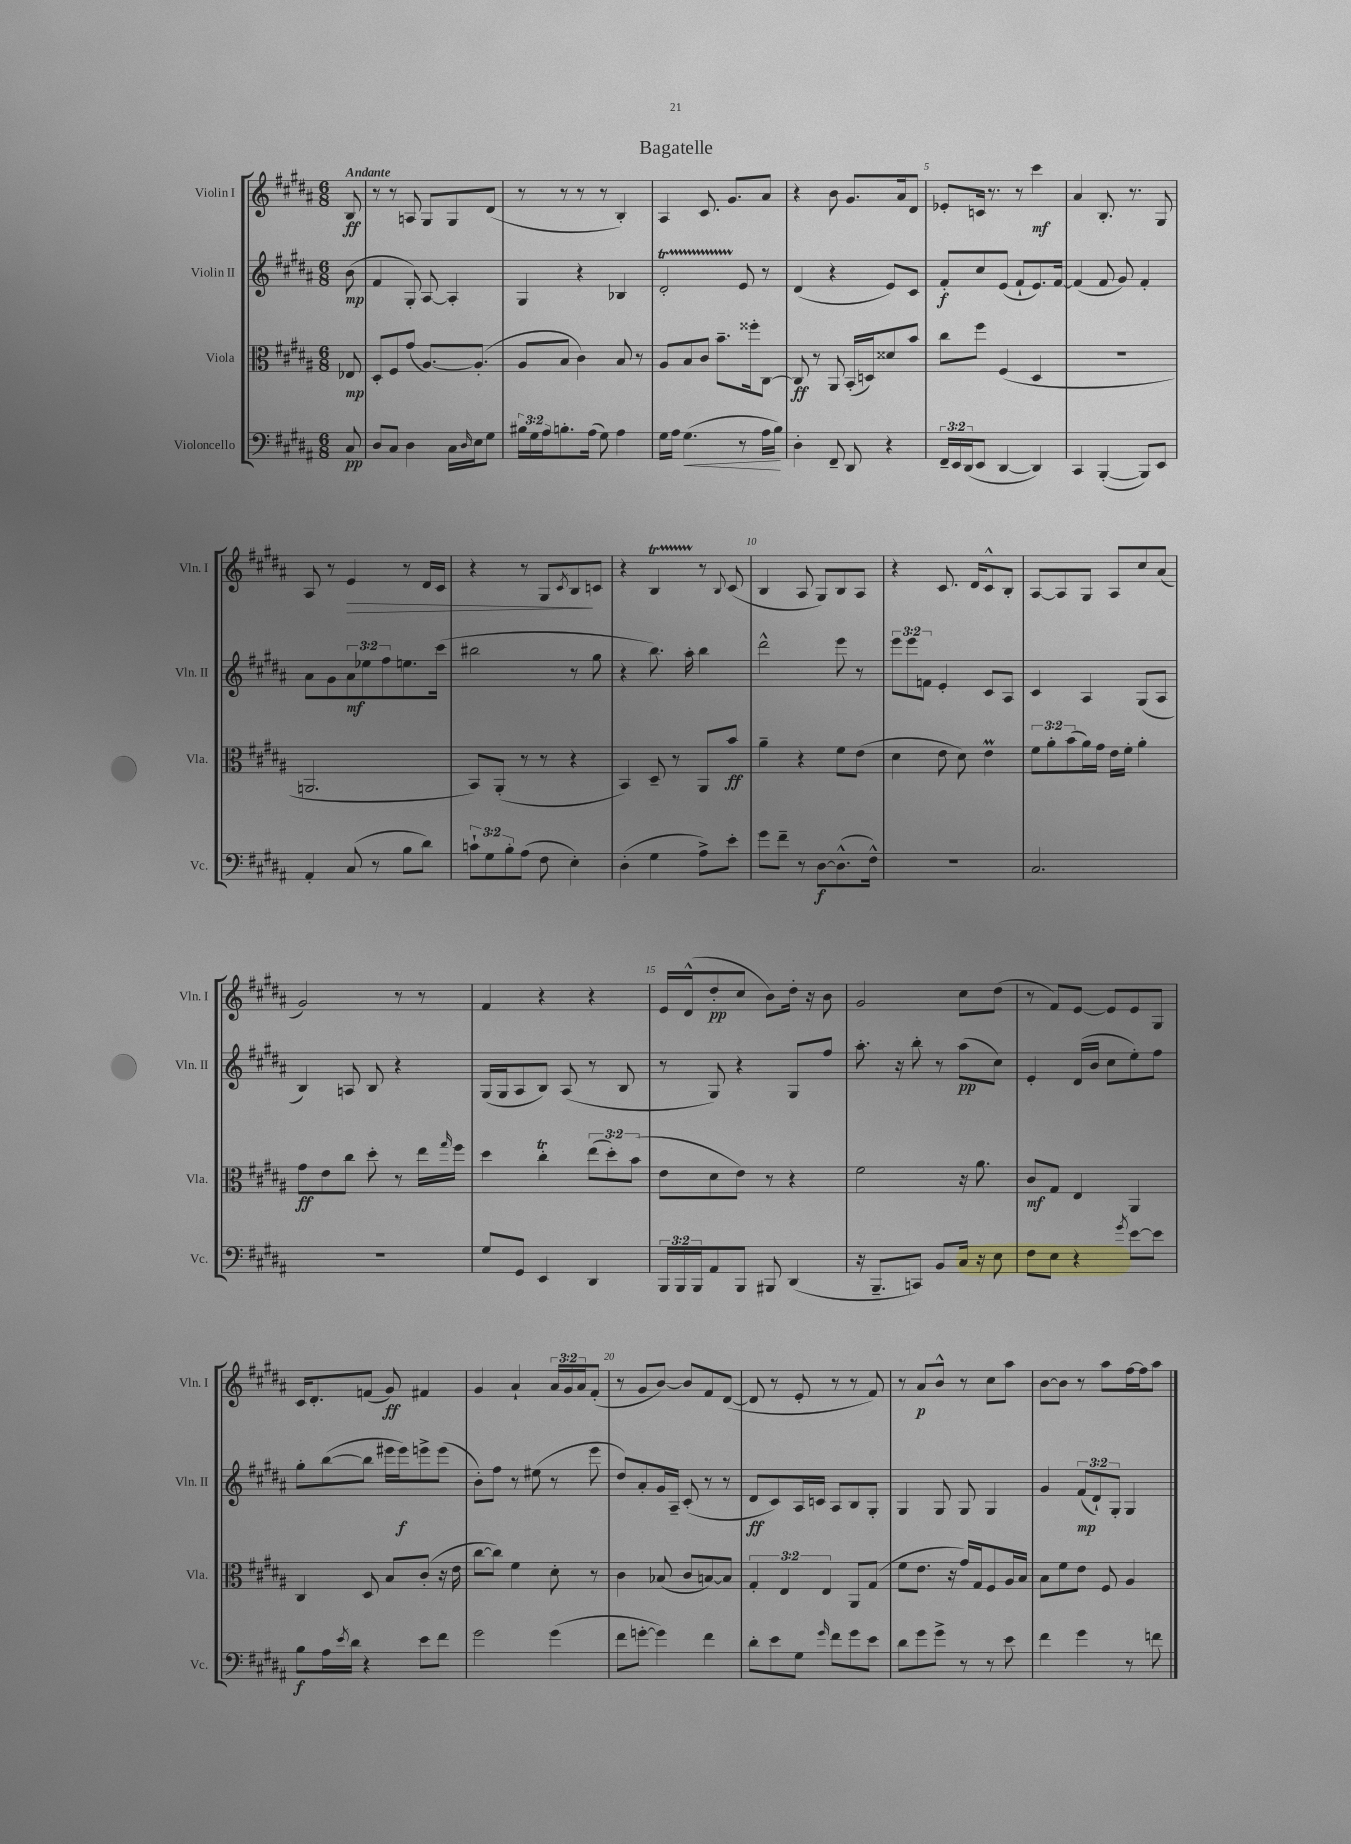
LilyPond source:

\header { title = "Bagatelle" }
<<
\new StaffGroup <<
\new Staff = "s0" \with { instrumentName = "Violin I" shortInstrumentName = "Vln. I" } {
    \clef treble \key b \major \numericTimeSignature \time 6/8 \override Staff.TupletNumber.text = #tuplet-number::calc-fraction-text \partial 8 \tempo "Andante"
    b8\ff |
    r8 r8 a8 gis8 gis8 dis'8( |
    r8 r8 r8 r8 b4-.) |
    ais4 cis'8. gis'8. ais'8 |
    r4 b'8 gis'8. ais'16 dis'8 |
    ees'8-. c'16 r8. r8 cis'''4\mf |
    ais'4 b8.-. r8. gis8 |
    ais8 r8 e'4\> r8 dis'16 cis'16 |
    r4 r8 gis8 \acciaccatura { cis'8 } b8\! c'8 |
    r4 b4\startTrillSpan r8\stopTrillSpan \appoggiatura { b8 } cis'8( |
    b4 ais8 gis8) b8 ais8 |
    r4 cis'8. dis'16 cis'8-^ b8-. |
    ais8~ ais8 gis8 ais8 cis''8 ais'8( |
    gis'2) r8 r8 |
    fis'4 r4 r4 |
    e'16 dis'16-^( dis''8-.\pp cis''8 b'8) dis''16-. r16 b'8 |
    gis'2 cis''8 dis''8( |
    r8 fis'8) e'8~ e'8 e'8 gis8 |
    cis'16 dis'8.-. f'8( gis'8\ff) fis'4 |
    gis'4 ais'4-! \tuplet 3/2 { ais'16 gis'16 ais'16 } fis'8-.( |
    r8 gis'8 b'8~) b'8 fis'8 dis'8~( |
    dis'8 r8 e'8-. r8 r8 fis'8) |
    r8 ais'8\p b'8-^ r8 cis''8 ais''8 |
    b'8~ b'8 r8 ais''8 fis''16~ fis''16 ais''8 \bar "|." |
}
\new Staff = "s1" \with { instrumentName = "Violin II" shortInstrumentName = "Vln. II" } {
    \clef treble \key b \major \numericTimeSignature \time 6/8 \override Staff.TupletNumber.text = #tuplet-number::calc-fraction-text \partial 8
    b'8\mp( |
    fis'4 gis8-.) ais8~ ais4-. |
    gis4 r4 bes4 |
    dis'2-.\startTrillSpan e'8\stopTrillSpan r8 |
    dis'4( r4 e'8) cis'8 |
    fis'8-.\f cis''8 e'8( fis'8-! e'8.) fis'16~ |
    fis'4( fis'8 gis'8) fis'4-. |
    ais'8 gis'8 \tuplet 3/2 { ais'8\mf ees''8 fis''8 } e''8. cis'''16( |
    bis''2 r8 gis''8 |
    r4 b''8.) ais''16-. b''4 |
    dis'''2-^ e'''8 r8 |
    \tuplet 3/2 { e'''8 e'''8 f'8 } e'4-. cis'8 ais8 |
    cis'4 ais4 gis8( ais8 |
    b4) a8 b8 r4 |
    gis16( gis16 ais8 b8) ais8( r8 b8 |
    r8 gis8) r4 gis8 fis''8 |
    ais''8.-. r16 b''8-. r8 ais''8\pp( cis''8) |
    e'4-. dis'16( b'16 cis''8 e''8-.) fis''8 |
    gis''8-. b''8~( b''8 eis'''16 eis'''16\f) e'''8-> e'''8( |
    b'8-.) fis''8 r8 eis''8( r8 e'''8 |
    dis''8) ais'8-. gis'16 ais16-- cis'8-.( r8 r8 |
    dis'8\ff cis'8) ais16 c'16 ais8 b8 gis8-. |
    gis4 gis8 gis8 gis4 |
    gis'4 \tuplet 3/2 { fis'8\mp( dis'8-!) gis8-. } gis4 \bar "|." |
}
\new Staff = "s2" \with { instrumentName = "Viola" shortInstrumentName = "Vla." } {
    \clef alto \key b \major \numericTimeSignature \time 6/8 \override Staff.TupletNumber.text = #tuplet-number::calc-fraction-text \partial 8
    ees8\mp |
    dis8-. fis8 gis'8( ais8.~) ais8.-.( |
    ais8 b8 cis'4) b8 r8 |
    ais8 b8 cis'8 b'8.-- fisis''16-. cis8~ |
    cis8\ff r8 ais,8 b,16-.( d16) disis'8 b'8 |
    cis''8 fis''8 fis4( dis4 |
    R2. |
    a,2. |
    b,8) ais,8-.( r8 r8 r4 |
    b,4) dis8-- r8 ais,8 b'8\ff |
    ais'4-- r4 fis'8 e'8( |
    dis'4 e'8 dis'8) e'4\prall |
    \tuplet 3/2 { fis'8 ais'8-. b'8( } ais'16) gis'16 e'16 fis'16-. ais'4-. |
    gis'8\ff e'8 cis''8 dis''8-. r8 e''16 \grace { gis''16 } fis''16 |
    dis''4 cis''4-.\trill \tuplet 3/2 { e''8( dis''8-.) b'8( } |
    e'8 dis'8 e'8) r8 r4 |
    fis'2 r16 ais'8. |
    cis'8\mf gis8 e4 ais,4 |
    cis4 dis8 b8 cis'8-.( r16 e'16 |
    cis''8~ cis''8) fis'4 dis'8-. r8 |
    cis'4 bes8( cis'8 b8~) b8 |
    \tuplet 3/2 { gis4-. e4 e4 } ais,8 gis8( |
    fis'8 e'8. r16 gis'16) gis16 fis8 ais16 b16 |
    b8 fis'8 e'8 fis8 ais4 \bar "|." |
}
\new Staff = "s3" \with { instrumentName = "Violoncello" shortInstrumentName = "Vc." } {
    \clef bass \key b \major \numericTimeSignature \time 6/8 \override Staff.TupletNumber.text = #tuplet-number::calc-fraction-text \partial 8
    cis8\pp |
    dis8 cis8 dis4 cis16 \grace { dis16 } e16 gis8 |
    \tuplet 3/2 { bis16 gis16 ais16 } b8.-. ais16( gis8) ais4 |
    gis16 ais16 gis4.\<( r8 ais16 b16\!) |
    dis4-. fis,8-- dis,8 r4 |
    \tuplet 3/2 { fis,16-- e,16 dis,16( } e,8 dis,4~ dis,4) |
    cis,4 b,,4~-.( b,,8) e,8 |
    ais,4-. cis8( r8 b8 dis'8) |
    \tuplet 3/2 { c'8-! gis8 b8-. } ais8( fis8 e4-.) |
    dis4-.( gis4 ais8->) e'8-. |
    gis'8 fis'8-- r8 dis8~\f dis8.-^( fis16-^) |
    R2. |
    cis2. |
    R2. |
    gis8 gis,8 e,4 dis,4 |
    \tuplet 3/2 { b,,16 b,,16 b,,16 } ais,8 b,,8 bis,,8 dis,4( |
    r16 b,,8.-- c,8) b,8 cis16 r16 e8 |
    fis8 e8 r4 \acciaccatura { gis'8 } e'8~ e'8 |
    b8\f ais16 \acciaccatura { e'8 } dis'16 r4 e'8 fis'8 |
    gis'2 gis'4( |
    fis'8 g'8~-. g'4) fis'4 |
    dis'8-. e'8 gis8 \grace { gis'16 } fis'8 gis'8 e'8 |
    dis'8 gis'8 gis'8-> r8 r8 e'8 |
    fis'4 gis'4 r8 f'8 \bar "|." |
}
>>
>>
\layout { \context { \Score \override BarNumber.break-visibility = ##(#f #t #t) barNumberVisibility = #(every-nth-bar-number-visible 5) } }
